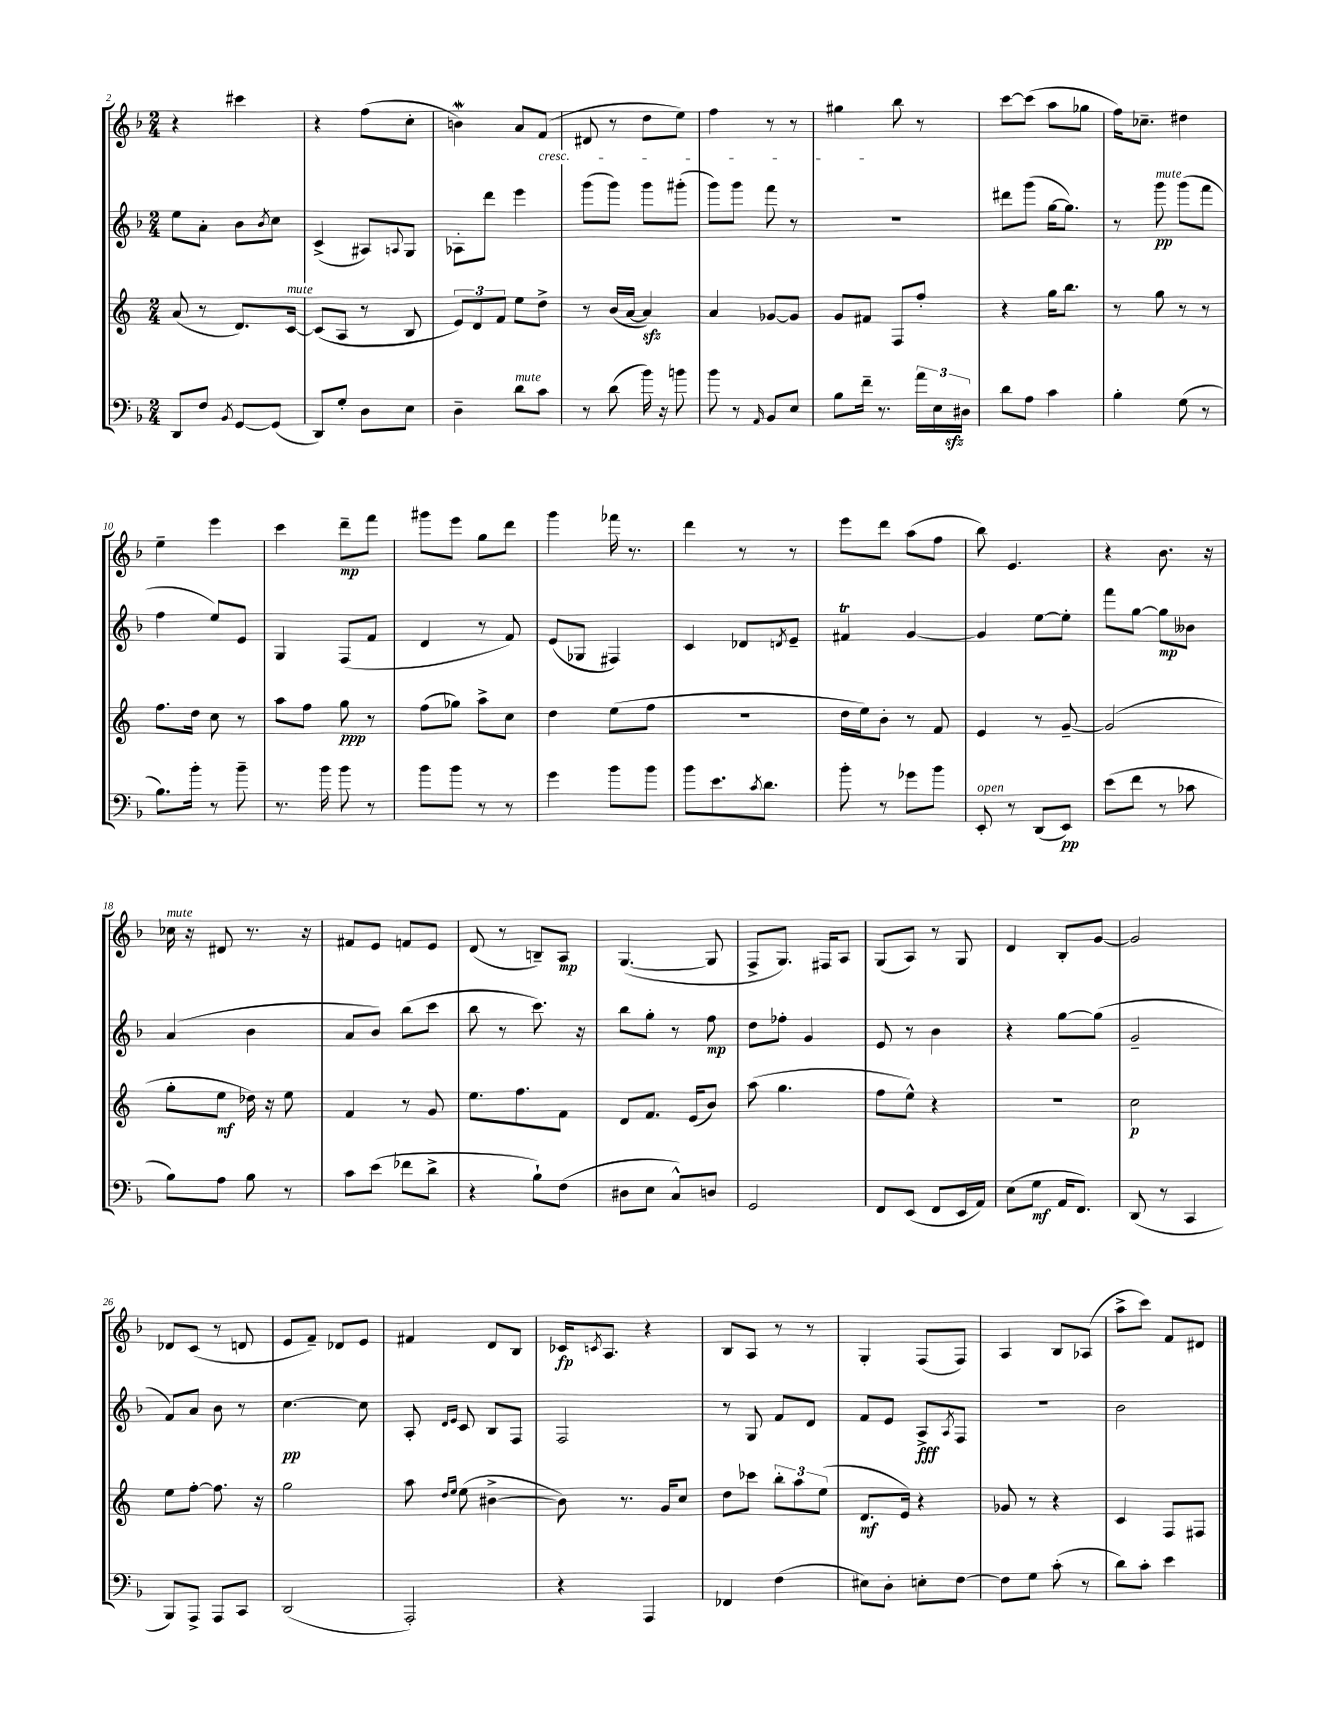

**kern	**kern	**kern	**kern
*staff4	*staff3	*staff2	*staff1
*clefF4	*clefG2	*clefG2	*clefG2
*k[b-]	*k[]	*k[b-]	*k[b-]
*M2/4	*M2/4	*M2/4	*M2/4
8DD	(8a	8ee	4r
8F	8r	8a'	.
8qBB-	.	.	.
[8GG	8.d)	8b-	4ccc#
.	.	8qb-	.
(8GG]	.	8cc	.
.	[16c	.	.
=	=	=	=
8DD)	(8c]	(4c^	4r
8G'	8A	.	.
8D	8r	8A#)	(8ff
.	.	8qqA	.
8E	8B	8G	8cc'
=	=	=	=
4D~	12e)	8A-'	4b)
.	12d	.	.
.	.	8ddd	.
.	12f	.	.
8d	8ee	4eee	8a
8c	8dd^	.	(8f
=	=	=	=
8r	8r	(8ggg	8d#
(8d	(16b	8ggg)	8r
.	[16a	.	.
16b-)	4a])	8ggg	8dd
16r	.	.	.
8b	.	(8ggg#'	8ee)
=	=	=	=
8b-	4a	8ggg)	4ff
8r	.	8ggg	.
16qqAA	.	.	.
8BB-	[8g-	8fff	8r
8E	8g-]	8r	8r
=	=	=	=
8B-	8g	2r	4gg#
16f~	8f#	.	.
8.r	.	.	.
.	8F	.	8bb-
24a	8ff'	.	8r
24E	.	.	.
24D#	.	.	.
=	=	=	=
8d	4r	8ddd#	[8ccc
8A	.	(8ggg	(8ccc]
4c	16gg	[16gg	8aa
.	8.bb	8.gg])	.
.	.	.	8gg-
=	=	=	=
4B-'	8r	8r	16ff)
.	.	.	8.cc-~
.	8gg	8ggg	.
(8G	8r	(8ggg	4dd#
8r	8r	8fff	.
=	=	=	=
8.B-)	8.ff	4ff	4ee~
16b-'	16dd	.	.
8r	8cc	8ee)	4eee
8b-~	8r	8e	.
=	=	=	=
8.r	8aa	4G	4ccc
.	8ff	.	.
16b-	.	.	.
8b-	8gg	(8F	8ddd~
8r	8r	8f	8fff
=	=	=	=
8b-	(8ff	4d	8ggg#
8b-	8gg-)	.	8eee
8r	8aa^	8r	8gg
8r	8cc	8f)	8ddd
=	=	=	=
4g	4dd	(8e	4ggg
.	.	8G-	.
8b-	(8ee	4F#)	16fff-
.	.	.	8.r
8b-	8ff	.	.
=	=	=	=
8b-	2r	4c	4ddd
8.e	.	.	.
.	.	8d-	8r
8qc	.	.	.
8.d	.	.	.
.	.	8qd	.
.	.	8e~	8r
=	=	=	=
8b-'	16dd	4f#	8eee
.	16ee)	.	.
8r	8b'	.	8ddd
8g-	8r	[4g	(8aa
8b-	8f	.	8ff
=	=	=	=
8EE'	4e	4g]	8bb-)
8r	.	.	4.e
(8DD	8r	[8ee	.
8EE)	[8g~	8ee']	.
=	=	=	=
(8e	(2g]	8fff	4r
8f	.	[8gg	.
8r	.	8gg]	8.b-
8c-	.	8b--	.
.	.	.	16r
=	=	=	=
8B-)	8gg'	(4a	16cc-
.	.	.	16r
8A	8ee	.	8d#
8B-	16dd-)	4b-	8.r
.	16r	.	.
8r	8ee	.	.
.	.	.	16r
=	=	=	=
8c	4f	8a	8f#
(8e	.	8b-)	8e
8f-	8r	(8bb-	8f
8d^	8g	8ccc	8e
=	=	=	=
4r	8.ee	8bb-	(8d
.	.	8r	8r
.	8.ff	.	.
8B-`)	.	8.ccc)	8B~)
(8F	8f	.	8A
.	.	16r	.
=	=	=	=
8D#	8d	8bb-	([4.G
8E	8.f	8gg'	.
8C^^)	.	8r	.
.	(16e	.	.
8D	8b)	8ff	8G]
=	=	=	=
2GG	(8aa	8dd	8F^
.	4.gg	8ff-'	8.G)
.	.	4g	.
.	.	.	16F#
.	.	.	8A
=	=	=	=
8FF	8ff	8e	(8G
(8EE	8ee^^)	8r	8A)
8FF	4r	4b-	8r
16EE	.	.	8G
16AA)	.	.	.
=	=	=	=
(8E	2r	4r	4d
8G	.	.	.
16AA	.	[8gg	8B-'
8.FF)	.	.	.
.	.	(8gg]	[8g
=	=	=	=
(8DD	2cc	2g~	2g]
8r	.	.	.
4CC	.	.	.
=	=	=	=
8BBB-)	8ee	8f)	8d-
8AAA^	[8ff'	8a	(8c
8AAA	8.ff]	8b-	8r
8CC	.	8r	8d
.	16r	.	.
=	=	=	=
(2DD	2gg	[4.cc	8e
.	.	.	8f~)
.	.	.	8d-
.	.	8cc]	8e
=	=	=	=
2AAA')	8aa	8A'	4f#
.	16qqdd	16qqd	.
.	16qqee	16qqe	.
.	(8ee	8c	.
.	[4b#^	8B-	8d
.	.	8F	8B-
=	=	=	=
4r	8b#])	2F	16c-
.	.	.	8qc
.	.	.	8.A
.	8.r	.	.
4AAA	.	.	4r
.	16g	.	.
.	8cc	.	.
=	=	=	=
4FF-	8dd	8r	8B-
.	8ccc-	8G	8A
(4F	12bb'	8f	8r
.	12aa	.	.
.	.	8d	8r
.	(12ee	.	.
=	=	=	=
8E#)	8.d	8f	4G'
8D'	.	8e	.
.	16e)	.	.
8E'	4r	8A^	(8F
.	.	8qA	.
[8F	.	8F	8F)
=	=	=	=
8F]	8g-	2r	4A
8G	8r	.	.
(8c'	4r	.	8B-
8r	.	.	(8A-
=	=	=	=
8d)	4c	2b-	8aa^
8c'	.	.	8ccc)
4e	8F	.	8f
.	8F#	.	8d#
==	==	==	==
*-	*-	*-	*-
